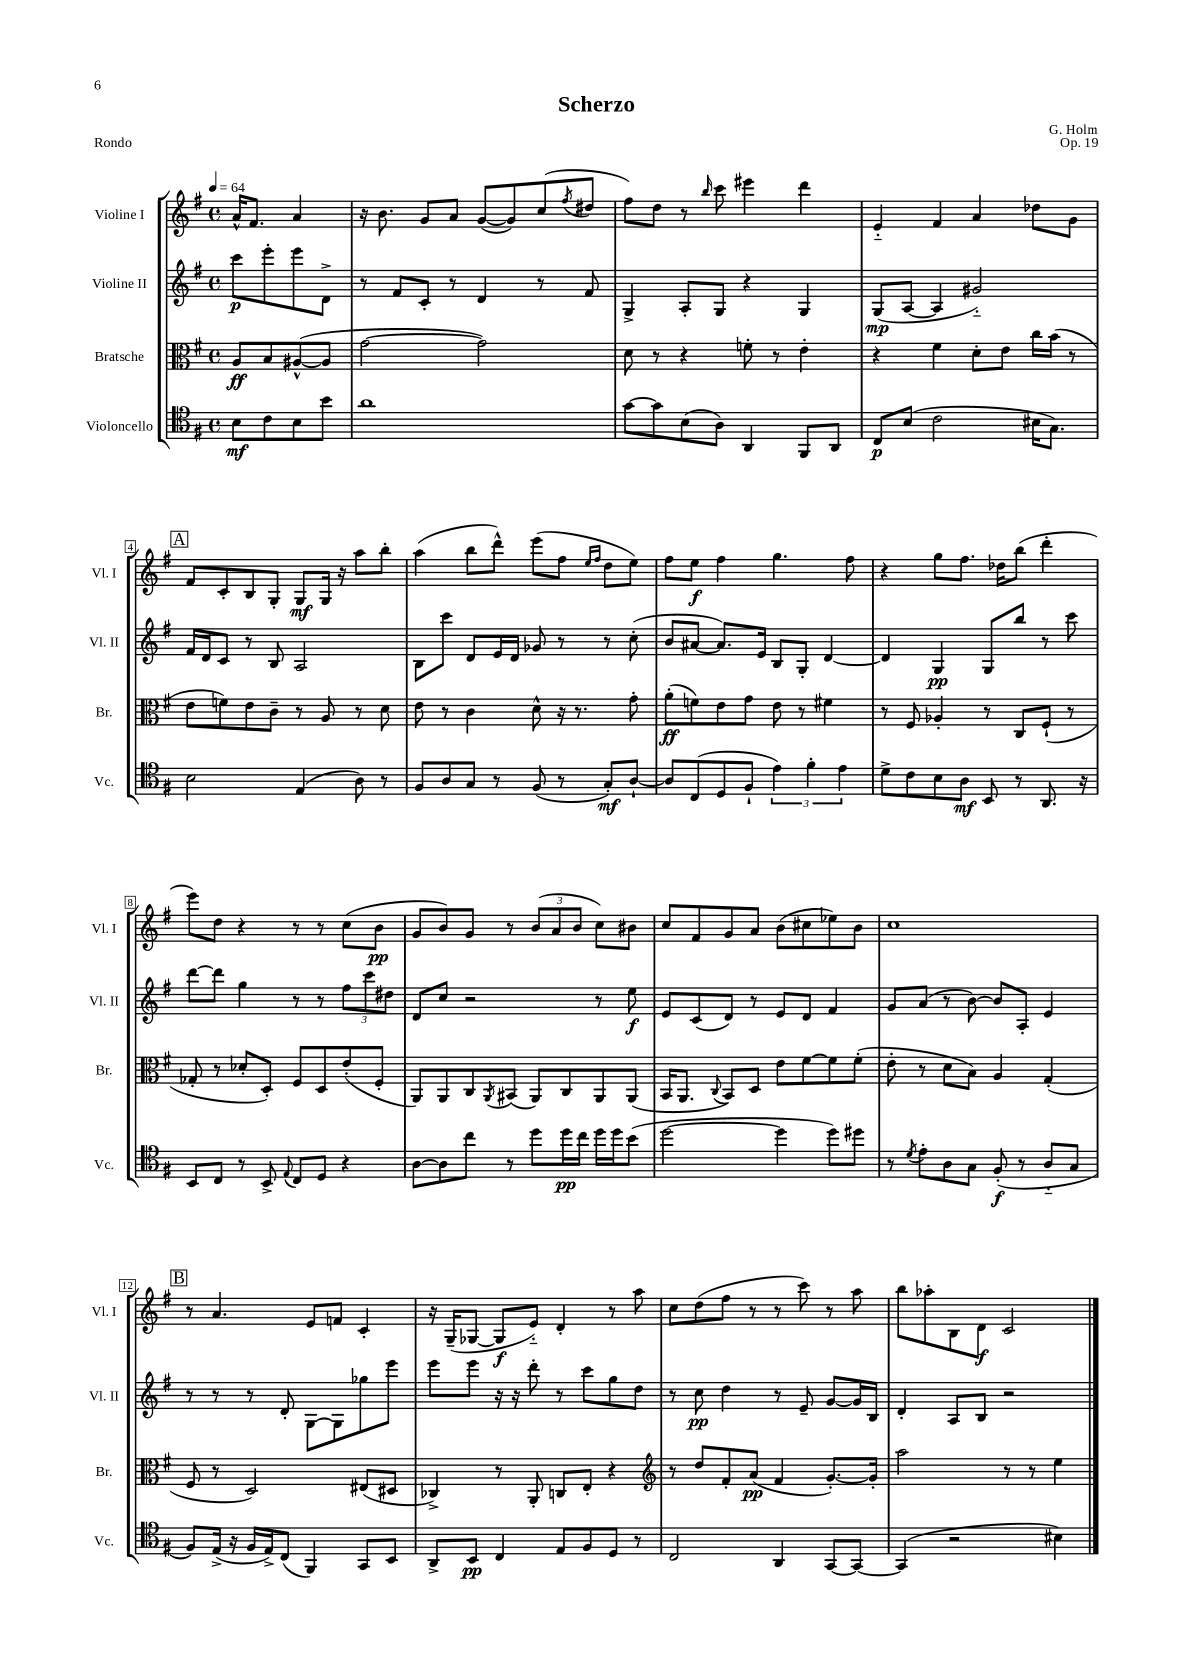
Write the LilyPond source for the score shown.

\header { title = "Scherzo" composer = "G. Holm" opus = "Op. 19" piece = "Rondo" }
<<
\new StaffGroup <<
\new Staff = "s0" \with { instrumentName = "Violine I" shortInstrumentName = "Vl. I" } {
    \clef treble \key g \major \defaultTimeSignature \time 4/4 \partial 2 \tempo 4 = 64
    a'16-^ fis'8. a'4 |
    r16 b'8. g'8 a'8 g'8~( g'8) c''8( \acciaccatura { fis''8 } dis''8 |
    fis''8) d''8 r8 \grace { b''16 } c'''8 eis'''4 d'''4 |
    e'4-_ fis'4 a'4 des''8 g'8 |
    \mark \markup { \box "A" } fis'8 c'8-. b8 g8-. g8\mf g16 r16 a''8 b''8-. |
    a''4( b''8 d'''8-^) e'''8( fis''8 \grace { e''16 fis''16 } d''8 e''8) |
    fis''8 e''8\f fis''4 g''4. fis''8 |
    r4 g''8 fis''8. des''16 b''8( d'''4-. |
    e'''8) d''8 r4 r8 r8 c''8( b'8\pp |
    g'8 b'8) g'8 r8 \tuplet 3/2 { b'8( a'8 b'8 } c''8) bis'8 |
    c''8 fis'8 g'8 a'8 b'8( cis''8 ees''8) b'8 |
    c''1 |
    \mark \markup { \box "B" } r8 a'4. e'8 f'8 c'4-. |
    r16 g16--( ges8~ ges8\f e'8-_) d'4-. r8 a''8 |
    c''8 d''8( fis''8 r8 r8 c'''8) r8 a''8 |
    b''8 aes''8-. b8 d'8\f c'2 \bar "|." |
}
\new Staff = "s1" \with { instrumentName = "Violine II" shortInstrumentName = "Vl. II" } {
    \clef treble \key g \major \defaultTimeSignature \time 4/4 \partial 2
    c'''8\p e'''8-. e'''8 d'8-> |
    r8 fis'8 c'8-. r8 d'4 r8 fis'8 |
    g4-> a8-. g8 r4 g4 |
    g8\mp( a8~ a4 gis'2-_) |
    \mark \markup { \box "A" } fis'16 d'16 c'8 r8 b8 a2 |
    b8 c'''8 d'8 e'16 d'16 ges'8 r8 r8 c''8-.( |
    b'8 ais'8~ ais'8.) e'16 b8 g8-. d'4~ |
    d'4 g4\pp g8 b''8 r8 c'''8 |
    d'''8~ d'''8 g''4 r8 r8 \tuplet 3/2 { fis''8 c'''8 dis''8 } |
    d'8 c''8 r2 r8 e''8\f |
    e'8 c'8( d'8) r8 e'8 d'8 fis'4 |
    g'8 a'8( r8 b'8~) b'8 a8-. e'4 |
    \mark \markup { \box "B" } r8 r8 r8 d'8-. g8~ g8 ges''8 e'''8 |
    e'''8 e'''8 r16 r16 d'''8-. r8 c'''8 g''8 d''8 |
    r8 c''8\pp d''4 r8 e'8-- g'8~ g'16 b16 |
    d'4-. a8 b8 r2 \bar "|." |
}
\new Staff = "s2" \with { instrumentName = "Bratsche" shortInstrumentName = "Br." } {
    \clef alto \key g \major \defaultTimeSignature \time 4/4 \partial 2
    a8\ff b8 ais8~-^( ais8 |
    g'2~ g'2) |
    d'8 r8 r4 f'8-. r8 e'4-. |
    r4 fis'4 d'8-. e'8 c''16 b'16( r8 |
    \mark \markup { \box "A" } e'8 f'8) e'8 c'8-- r8 a8 r8 d'8 |
    e'8 r8 c'4 d'8-^ r16 r8. g'8-. |
    a'8-.\ff( f'8) e'8 g'8 e'8 r8 fis'4 |
    r8 fis8 aes4-. r8 c8 fis8-!( r8 |
    ges8-. r8 des'8-. d8-.) fis8 d8 e'8-.( fis8-. |
    a,8) a,8 c8 \acciaccatura { a,8 } bis,8( a,8) c8 a,8 a,8( |
    b,16 a,8. \appoggiatura { c8 } b,8) d8 e'8 fis'8~ fis'8 fis'8-.( |
    e'8-. r8 d'8 b8) a4 g4-.( |
    \mark \markup { \box "B" } fis8 r8 d2) eis8( dis8 |
    ces4->) r8 a,8-. c8 e8-. r4 |
    \clef treble r8 d''8 fis'8-. a'8\pp( fis'4 g'8.~-.) g'16-. |
    a''2 r8 r8 e''4 \bar "|." |
}
\new Staff = "s3" \with { instrumentName = "Violoncello" shortInstrumentName = "Vc." } {
    \clef tenor \key g \major \defaultTimeSignature \time 4/4 \partial 2
    b8\mf c'8 b8 b'8 |
    a'1 |
    g'8~ g'8 b8( a8) a,4 fis,8 a,8 |
    c8\p b8( c'2 bis16 g8.) |
    \mark \markup { \box "A" } b2 e4( a8) r8 |
    fis8 a8 g8 r8 fis8( r8 g8-.\mf) a8~-! |
    a8 c8( d8 fis8-! \tuplet 3/2 { e'4) fis'4-. e'4 } |
    d'8-> c'8 b8 a8\mf b,8 r8 a,8. r16 |
    b,8 c8 r8 b,8-> \appoggiatura { e8 } c8 d8 r4 |
    a8~ a8 c''8 r8 d''8 d''16\pp c''16 d''16 d''16 b'8( |
    d''2~ d''4 d''8) dis''8 |
    r8 \acciaccatura { d'8 } e'8-. a8 g8 fis8-.\f( r8 a8-_ g8 |
    \mark \markup { \box "B" } fis8) e16->( r16 fis16 e16->) c8( fis,4) g,8 b,8 |
    a,8-> b,8\pp c4 e8 fis8 d8 r8 |
    c2 a,4 g,8~ g,8~ |
    g,4( r2 bis4) \bar "|." |
}
>>
>>
\layout { \context { \Score \override BarNumber.stencil = #(make-stencil-boxer 0.1 0.3 ly:text-interface::print) } }
